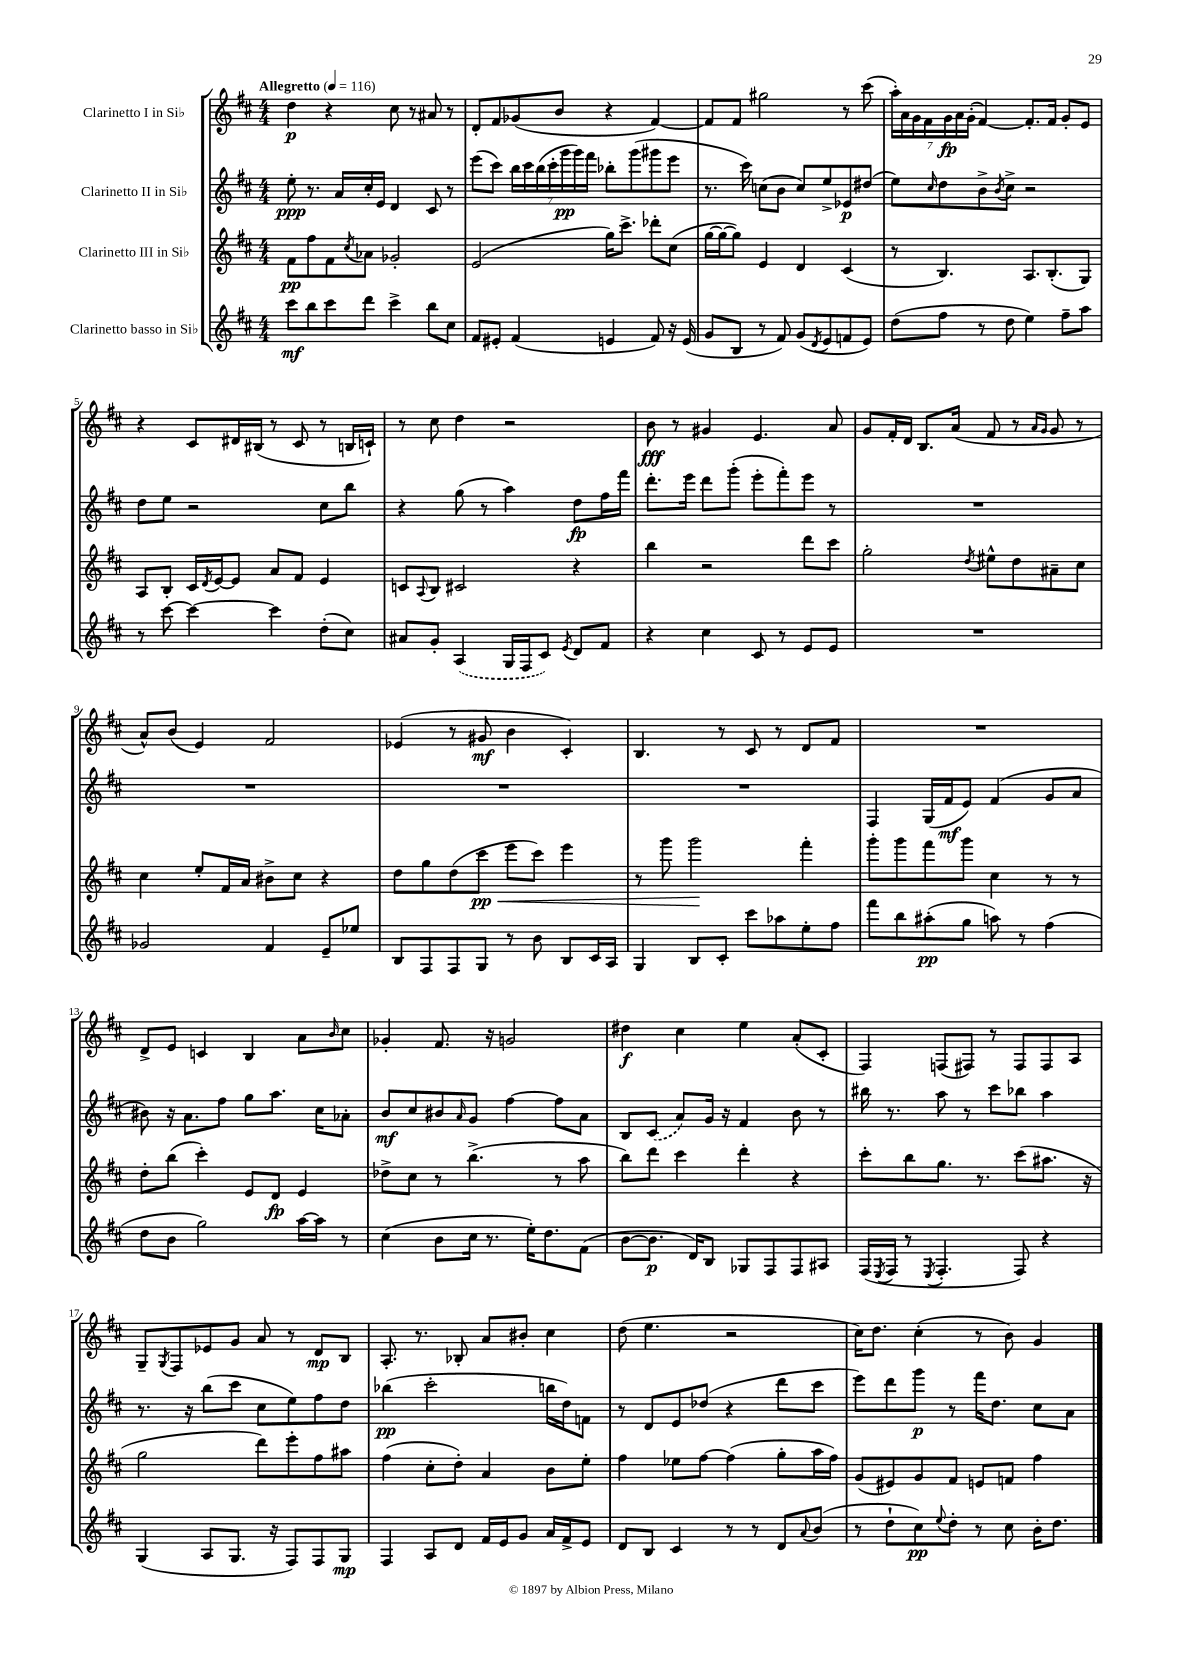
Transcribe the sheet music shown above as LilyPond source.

<<
\new StaffGroup <<
\new Staff = "s0" \with { instrumentName = "Clarinetto I in Sib" } {
    \clef treble \key d \major \numericTimeSignature \time 4/4 \tempo "Allegretto" 4 = 116
    d''4\p r4 cis''8 r8 ais'8 r8 |
    d'8-. fis'8 ges'8( b'8 r4 fis'4~) |
    fis'8 fis'8 gis''2 r8 cis'''8( |
    \tuplet 7/4 { a''16-.) a'16 g'16 fis'16 g'16\fp a'16 g'16-.( } fis'4~) fis'8.-. fis'16 g'8-. e'8 |
    r4 cis'8 dis'16 bis16( r8 cis'8 r8 b16 c'16-!) |
    r8 cis''8 d''4 r2 |
    b'8\fff r8 gis'4 e'4. a'8 |
    g'8 fis'16-. d'16 b8. a'16( fis'8 r8 \grace { a'16 g'16 } g'8 r8 |
    a'8-^) b'8( e'4) fis'2 |
    ees'4( r8 gis'8\mf b'4 cis'4-.) |
    b4. r8 cis'8 r8 d'8 fis'8 |
    R1 |
    d'8-> e'8 c'4 b4 a'8 \grace { b'16 } cis''8 |
    ges'4-. fis'8. r16 g'2 |
    dis''4\f cis''4 e''4 a'8-.( cis'8-. |
    fis4) f8( fis8) r8 fis8 fis8 a8 |
    g8-- \acciaccatura { g8 } fis8 ees'8 g'8 a'8 r8 d'8\mp b8 |
    a8.-. r8. bes8-. a'8 bis'8-. cis''4 |
    d''8( e''4. r2 |
    cis''16) d''8. cis''4-.( r8 b'8) g'4 \bar "|." |
}
\new Staff = "s1" \with { instrumentName = "Clarinetto II in Sib" } {
    \clef treble \key d \major \numericTimeSignature \time 4/4
    e''8-.\ppp r8. a'16 cis''16-. e'16 d'4 cis'8 r8 |
    e'''8( cis'''8) \tuplet 7/4 { b''16 cis'''16 b''16( cis'''16-. g'''16\pp g'''16) fis'''16 } bes''8-. g'''8( gis'''8 e'''8 |
    r8. cis'''16) c''8( b'8 c''8) e''8-> ees'8\p dis''8( |
    e''8) \grace { cis''16 } d''8 b'8-> \acciaccatura { b'8 } cis''8-> r2 |
    d''8 e''8 r2 cis''8 b''8 |
    r4 g''8( r8 a''4) d''8\fp fis''16 fis'''16 |
    d'''8.-. e'''16 d'''8 g'''8-.( e'''8-. fis'''8-.) e'''8 r8 |
    R1 |
    R1 |
    R1 |
    R1 |
    fis4 g16( fis'16\mf e'8) fis'4( g'8 a'8 |
    bis'8) r16 a'8. fis''8 g''8 a''8. cis''16 aes'8-. |
    b'8\mf cis''8 bis'8 \grace { a'16 } g'8 fis''4~ fis''8 a'8 |
    b8 \once \slurDashed cis'8( a'8) g'16 r16 fis'4 b'8 r8 |
    bis''16 r8. a''8 r8 cis'''8 bes''8 a''4 |
    r8. r16 b''8( cis'''8 cis''8 e''8) fis''8 d''8 |
    bes''4\pp( cis'''2-. b''16 d''16) f'8 |
    r8 d'8 e'8 des''8( r4 d'''8 cis'''8 |
    e'''8) d'''8 g'''8\p r8 fis'''16 d''8. cis''8 a'8 \bar "|." |
}
\new Staff = "s2" \with { instrumentName = "Clarinetto III in Sib" } {
    \clef treble \key d \major \numericTimeSignature \time 4/4
    fis'8\pp fis''8 fis'8 \acciaccatura { cis''8 } aes'8 ges'2-. |
    e'2( g''16) cis'''8.-> des'''8-. cis''8( |
    g''16~ g''16~ g''8) e'4 d'4 cis'4( |
    r8 b4.) a8. b8.-.( g8) |
    a8 b8-. cis'16 \acciaccatura { d'8 } e'16~ e'8 a'8 fis'8 e'4 |
    c'8 \appoggiatura { a8 } b8 cis'2 r4 |
    b''4 r2 d'''8 cis'''8 |
    g''2-. \acciaccatura { d''8 } eis''8-^ d''8 ais'8-- cis''8 |
    cis''4 e''8-. fis'16 a'16 bis'8-> cis''8 r4 |
    d''8 g''8 d''8( cis'''8\pp\< e'''8 cis'''8) e'''4 |
    r8 g'''8 g'''2\! fis'''4-. |
    g'''8-. g'''8 fis'''8 g'''8 cis''4 r8 r8 |
    d''8-. b''8( cis'''4-.) e'8 d'8\fp e'4 |
    des''8-> cis''8 r8 b''4.->( r8 a''8 |
    b''8) d'''8 cis'''4 d'''4-. r4 |
    cis'''8-. b''8 g''8. r8. cis'''8( ais''8. r16 |
    g''2 d'''8) e'''8-. fis''8 ais''8 |
    fis''4( cis''8-. d''8-.) a'4 b'8 e''8-. |
    fis''4 ees''8 fis''8~ fis''4( g''8-. a''16 fis''16) |
    g'8( eis'8) g'8 fis'8 e'8 f'8 fis''4 \bar "|." |
}
\new Staff = "s3" \with { instrumentName = "Clarinetto basso in Sib" } {
    \clef treble \key d \major \numericTimeSignature \time 4/4
    cis'''8\mf b''8 cis'''8 d'''8 cis'''4-> b''8 cis''8 |
    fis'8 eis'8-. fis'4( e'4 fis'8) r16 e'16( |
    g'8 b8 r8 fis'8) g'8( \acciaccatura { d'8 } e'8 f'8 e'8) |
    d''8( fis''8 r8 d''8 e''4) fis''8-- a''8 |
    r8 cis'''8~ cis'''4~ cis'''4 d''8-.( cis''8) |
    ais'8 g'8-. \once \slurDashed a4( g16 fis16 cis'8) \acciaccatura { e'8 } d'8 fis'8 |
    r4 cis''4 cis'8 r8 e'8 e'8 |
    R1 |
    ges'2 fis'4 e'8-- ees''8 |
    b8 fis8 fis8 g8 r8 b'8 b8 cis'16 a16 |
    g4 b8 cis'8-. cis'''8 aes''8 e''8-. fis''8 |
    fis'''8 b''8 ais''8-.\pp( g''8 a''8) r8 fis''4( |
    d''8 b'8 g''2) a''16~ a''16 r8 |
    cis''4( b'8 cis''16 r8. e''16-.) d''8. fis'8( |
    b'8~ b'8.\p d'16) b8 ges8 fis8 fis8 ais8 |
    fis16( \acciaccatura { e8 } fis16 r8 \acciaccatura { e8 } fis4.-. fis8) r4 |
    g4( a8 g8. r16 fis8) fis8 g8\mp |
    fis4 a8 d'8 fis'16 e'16 g'8 a'16 fis'16-> e'8 |
    d'8 b8 cis'4 r8 r8 d'8 \appoggiatura { a'8 } b'8( |
    r8 d''8-! cis''8\pp) \appoggiatura { e''8 } d''8-. r8 cis''8 b'16-. d''8. \bar "|." |
}
>>
>>
